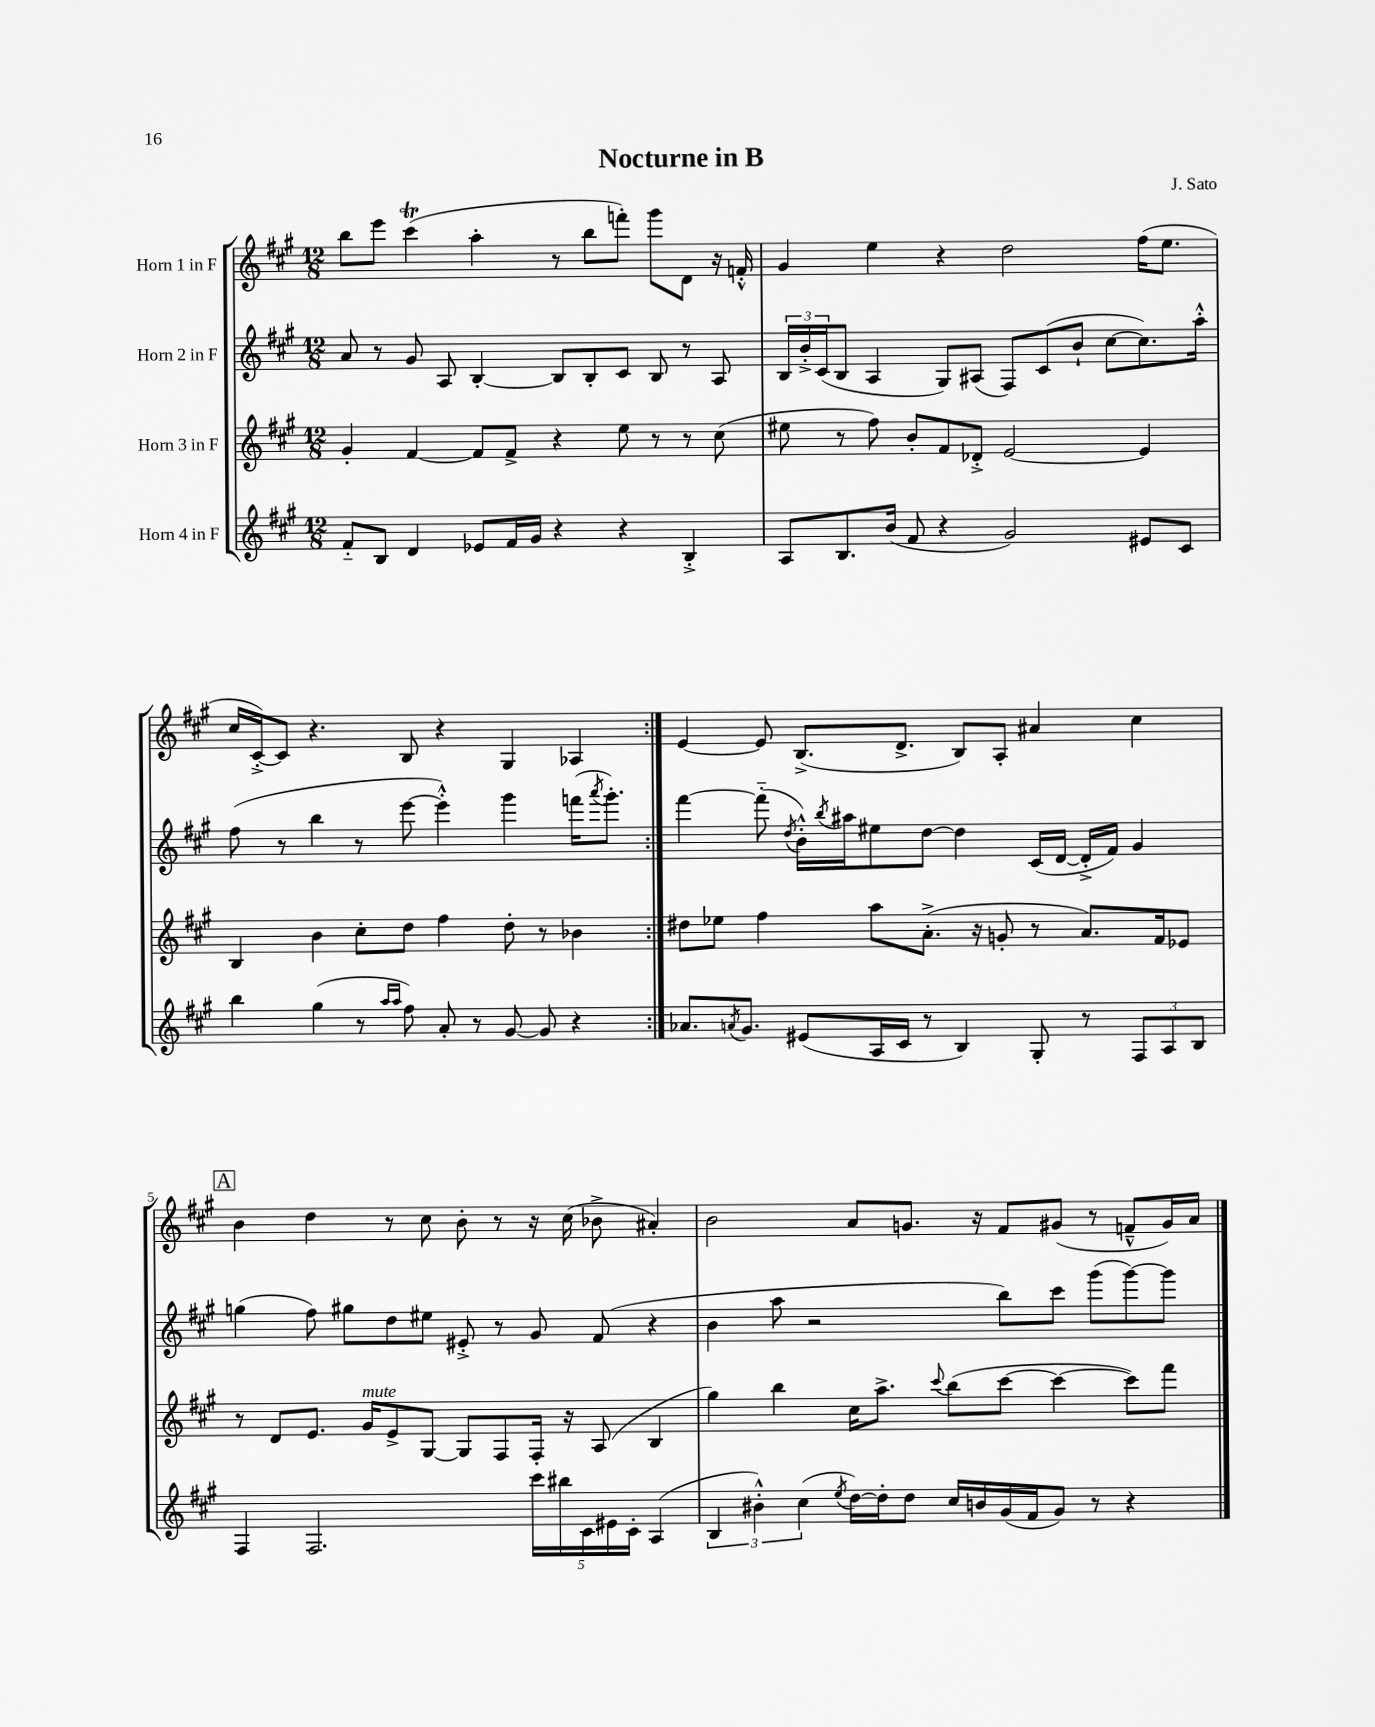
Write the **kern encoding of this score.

**kern	**kern	**kern	**kern
*staff4	*staff3	*staff2	*staff1
*clefG2	*clefG2	*clefG2	*clefG2
*k[f#c#g#]	*k[f#c#g#]	*k[f#c#g#]	*k[f#c#g#]
*M12/8	*M12/8	*M12/8	*M12/8
8f#'~/L	4g#'/	8a/	8bb\L
8B/J	.	8r	8eee\J
4d/	[4f#/	8g#/	(4ccc#\
.	.	8A/	.
8e-/L	8f#/]L	[4B'/	4aa'\
16f#/L	8f#^/J	.	.
16g#/JJ	.	.	.
4r	4r	8B/]L	8r
.	.	8B'/	8bb\L
4r	8ee\	8c#/J	8fff'\J)
.	8r	8B/	8ggg#\L
4B'^/	8r	8r	8d\J
.	(8cc#\	8A/	16r
.	.	.	16f'^^/
=	=	=	=
8A/L	8ee#\	24B/LL	4g#/
.	.	24b'^/	.
.	.	(24c#/J	.
8.B/	8r	8B/J	.
.	8ff#\)	4A/	4ee\
(16b/Jk	.	.	.
8f#/	8b'/L	.	.
4r	8f#/	8G#/L)	4r
.	8d-'^/J	(8A#/J	.
2g#/)	[2e/	8F#/L)	2dd\
.	.	(8c#/	.
.	.	8b`/J	.
.	.	[8cc#\L	.
8e#/L	4e/]	8.cc#\])	(16ff#\LK
.	.	.	8.ee\J
8c#/J	.	.	.
.	.	16aa'^^\Jk	.
=	=	=	=
4bb\	4B/	(8ff#\	16cc#/LL
.	.	.	[16c#'^/J)
.	.	8r	8c#/]J
(4gg#\	4b\	4bb\	4.r
8r	8cc#'\L	8r	.
16qqaa/LL	.	.	.
16qqaa/JJ	.	.	.
8ff#\)	8dd\J	[8eee\	8B/
8a'/	4ff#\	4eee'^^\])	4r
8r	.	.	.
[8g#/	8dd'\	4ggg#\	4G#/
8g#/]	8r	.	.
4r	4b-\	(16fff\LK	4A-/
.	.	8qaaa/	.
.	.	8.ggg#'\J)	.
=:|!	=:|!	=:|!	=:|!
8.a-/L	8dd#\L	[4fff#\	[4e/
.	8ee-\J	.	.
8qa/	.	.	.
8.g#/J	.	.	.
.	4ff#\	(8fff#'~\]	8e/]
.	.	8qdd/	.
(8e#/L	.	16b'^^\LL)	(8.B^/L
.	.	8qbb/	.
.	.	16aa#\J	.
16A/L	8aa\L	8ee#\	.
16c#/JJ	.	.	8.d^/J
8r	(8.a'^\J	[8dd\J	.
4B/)	.	4dd\]	8B/L)
.	16r	.	.
.	8g'/	.	8A'/J
8G#'/	8r	(16c#/LL	4a#/
.	.	[16d/JJ	.
8r	8.a/L)	16d'^/]LL	.
.	.	16f#/JJ)	.
12F#/L	.	4g#/	4cc#\
.	16f#/k	.	.
12A/	.	.	.
.	8e-/J	.	.
12B/J	.	.	.
=	=	=	=
4F#/	8r	(4gg\	4b\
.	8d/L	.	.
2.F#/	8.e/J	8ff#\)	4dd\
.	.	8gg#\L	.
.	16g#/LK	.	.
.	8e^/	8dd\	8r
.	[8G#/J	8ee#\J	8cc#\
.	8G#/]L	8e#'^/	8b'\
.	8F#/	8r	8r
20ccc#\LL	16F#'/Jk	8g#/	16r
20bb#\	.	.	.
.	16r	.	(16cc#\
20c#\	.	.	.
.	(8A/	(8f#/	8b-^\
20e#\	.	.	.
20c#'\JJ	.	.	.
(4A/	4B/	4r	4a#'/)
=	=	=	=
6B/	4gg#\)	4b\	2b\
6b#'^^\)	.	.	.
.	4bb\	8aa\	.
(6cc#\	.	.	.
.	.	2r	.
8qee/	.	.	.
[16dd\LL)	16cc#\LK	.	8a/L
16dd'\]J	8.aa^\J	.	.
8dd\J	.	.	8.g/J
.	8qqccc#/	.	.
16cc#/LL	(8bb\L	.	.
16b/	.	.	16r
(16g#/	[8ccc#\J	8bb\L)	8f#/L
16f#/J	.	.	.
8g#/J)	4ccc#\_	8ccc#\J	(8g#/J
8r	.	(8ggg#\L	8r
4r	8ccc#\]L)	[8ggg#\)	8f~^^/L
.	8fff#\J	8ggg#\]J	16g#/L)
.	.	.	16a/JJ
==	==	==	==
*-	*-	*-	*-
